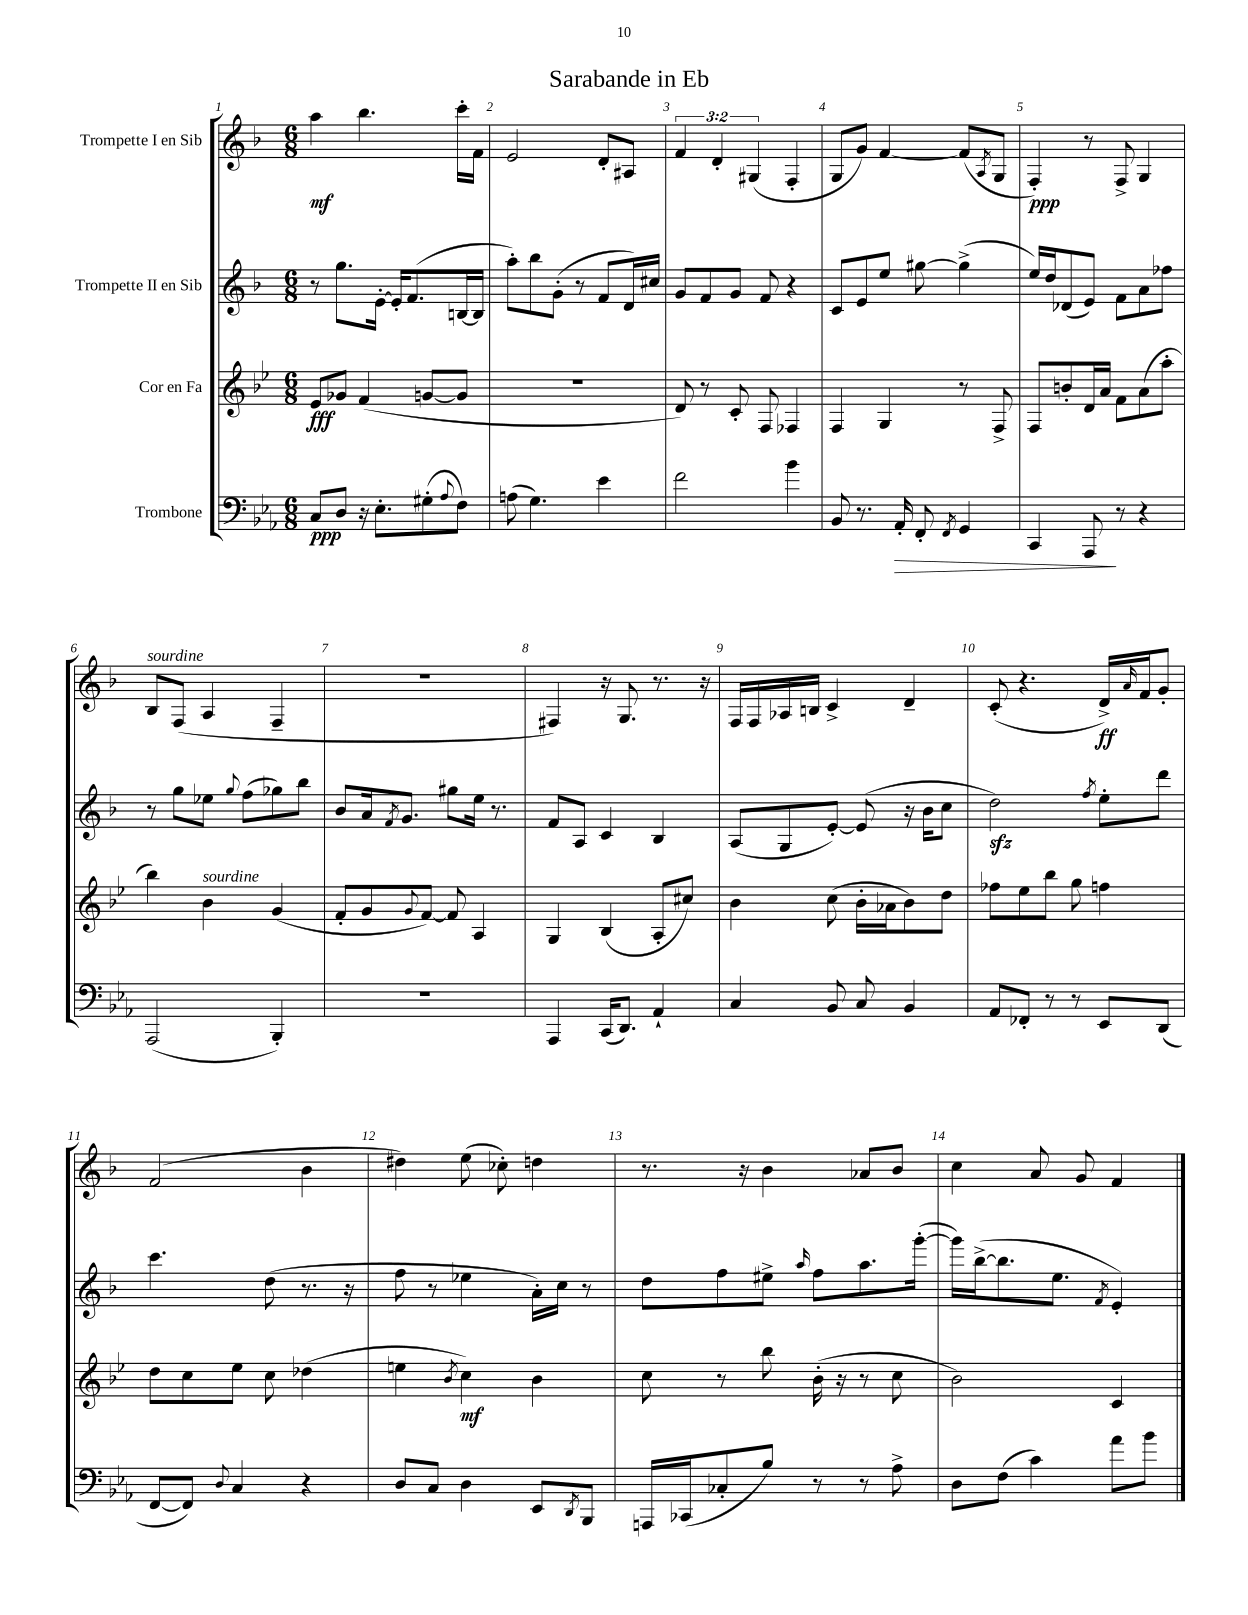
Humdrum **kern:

**kern	**kern	**kern	**kern
*staff4	*staff3	*staff2	*staff1
*clefF4	*clefG2	*clefG2	*clefG2
*k[b-e-a-]	*k[b-e-]	*k[b-]	*k[b-]
*M6/8	*M6/8	*M6/8	*M6/8
8C	8e-	8r	4aa
8D	8g-	8.gg	.
16r	(4f	.	4.bb-
8.E-'	.	[16e'	.
.	.	16e']	.
.	.	(8.f	.
(8G#'	[8g	.	.
8qqA-	.	.	.
8F)	8g]	[16B	16ccc'
.	.	16B]	16f
=	=	=	=
(8A	2.r	8aa')	2e
4.G)	.	8bb-	.
.	.	(8g'	.
.	.	8r	.
4e-	.	8f	8d'
.	.	16d)	8A#
.	.	16cc#	.
=	=	=	=
2f	8d)	8g	6f
.	8r	8f	.
.	.	.	6d'
.	8c'	8g	.
.	.	.	(6G#
.	8F	8f	.
4b-	4F-	4r	4F'
=	=	=	=
8BB-	4F	8c	8G
8.r	.	8e	8g)
.	4G	8ee	[4f
16AA-'	.	.	.
8FF'	.	[8gg#	.
8qFF	.	.	.
4GG	8r	(4gg#^]	(8f]
.	.	.	8qA
.	8F^	.	8G
=	=	=	=
4CC	8F	16ee)	4F')
.	.	16dd	.
.	8b'	(8d-	.
8AAA-	16d	8e)	8r
.	16a	.	.
8r	8f	8f	8F^
4r	(8a	8a	4G
.	8aa'	8ff-	.
=	=	=	=
(2AAA-	4bb-)	8r	8B-
.	.	8gg	(8F
.	4b-	8ee-	4A
.	.	8qqgg	.
.	.	(8ff	.
4BBB-')	(4g	8gg-)	4F~
.	.	8bb-	.
=	=	=	=
2.r	8f'	8b-	2.r
.	8g	16a	.
.	.	8qf	.
.	.	8.g	.
.	8qqg	.	.
.	[8f)	.	.
.	8f]	8gg#	.
.	4A	16ee	.
.	.	8.r	.
=	=	=	=
4AAA-	4G	8f	4F#)
.	.	8A	.
(16CC	(4B-	4c	16r
8.DD)	.	.	8.G
4AA-`	8A'	4B-	8.r
.	8cc#)	.	.
.	.	.	16r
=	=	=	=
4C	4b-	(8A	16F
.	.	.	16F
.	.	8G	16A-
.	.	.	16B
8BB-	(8cc	[8e')	4c^
8C	16b-'	(8e]	.
.	16a-	.	.
4BB-	8b-)	16r	4d~
.	.	16b-	.
.	8dd	8cc	.
=	=	=	=
8AA-	8ff-	2dd)	(8c'
8FF-'	8ee-	.	4.r
8r	8bb-	.	.
8r	8gg	.	.
.	.	8qff	.
8EE-	4ff	8ee'	16d^)
.	.	.	16qqa
.	.	.	16f
(8DD	.	8ddd	8g'
=	=	=	=
[8FF	8dd	4.ccc	(2f
8FF])	8cc	.	.
8qqD	.	.	.
4C	8ee-	.	.
.	8cc	(8dd	.
4r	(4dd-	8.r	4b-
.	.	16r	.
=	=	=	=
8D	4ee	8ff	4dd#)
8C	.	8r	.
.	8qb-	.	.
4D	4cc)	4ee-	(8ee
.	.	.	8cc-')
8EE-	4b-	16a')	4dd
.	.	16cc	.
8qDD	.	.	.
8BBB-	.	8r	.
=	=	=	=
16AAA	8cc	8dd	8.r
(16CC-	.	.	.
8C-'	8r	8ff	.
.	.	.	16r
8B-)	8bb-	8ee#^	4b-
.	.	16qqaa	.
8r	(16b-'	8ff	.
.	16r	.	.
8r	8r	8.aa	8a-
8A-^	8cc	.	8b-
.	.	([16ggg'	.
=	=	=	=
8D	2b-)	16ggg])	4cc
.	.	([16bb-^	.
(8F	.	8.bb-]	.
4c)	.	.	8a
.	.	8.ee	.
.	.	.	8g
.	.	8qf	.
8a-	4c	4e')	4f
8b-	.	.	.
==	==	==	==
*-	*-	*-	*-
